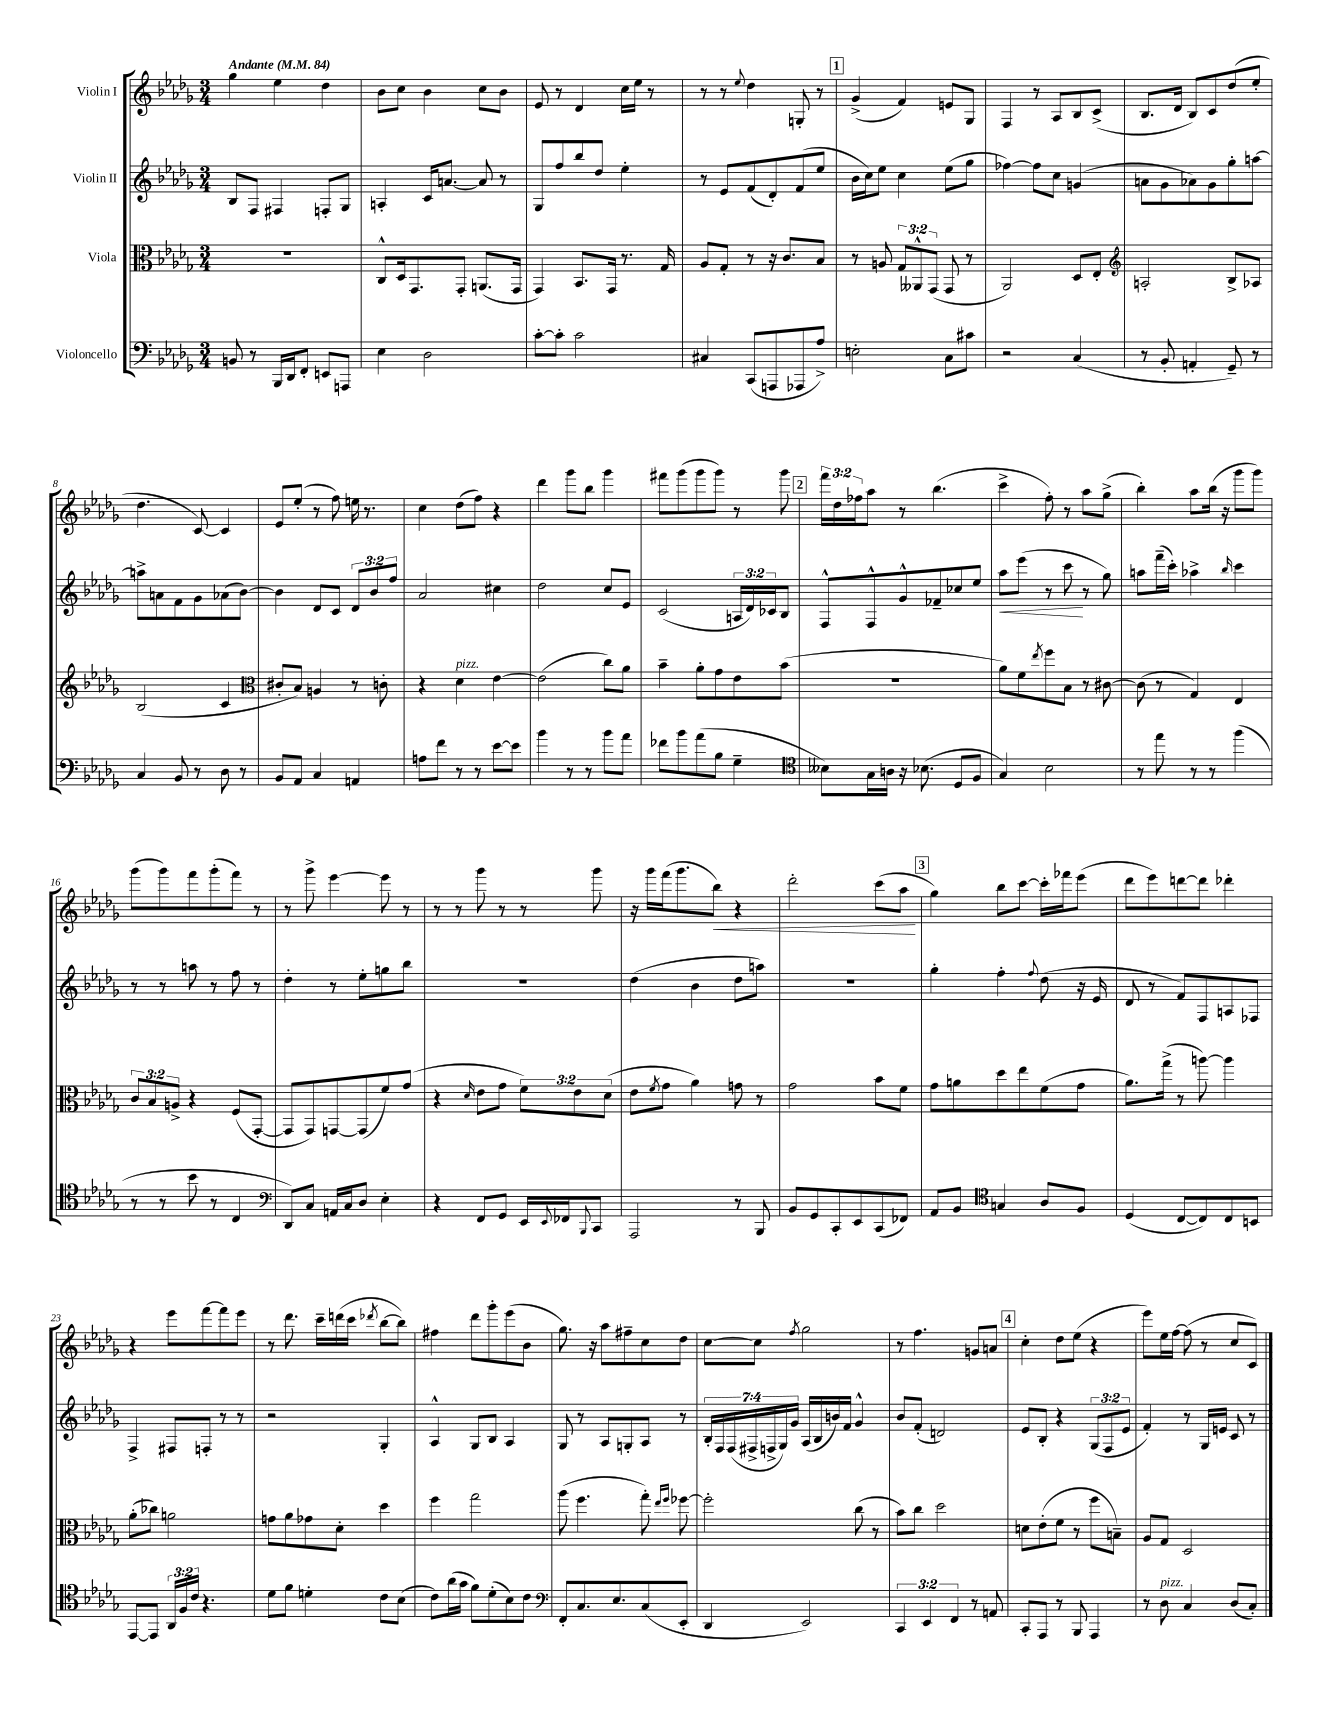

**kern	**kern	**kern	**kern
*staff4	*staff3	*staff2	*staff1
*clefF4	*clefC3	*clefG2	*clefG2
*k[b-e-a-d-g-]	*k[b-e-a-d-g-]	*k[b-e-a-d-g-]	*k[b-e-a-d-g-]
*M3/4	*M3/4	*M3/4	*M3/4
*MM84	*MM84	*MM84	*MM84
8BB	2.r	8B-	4gg-
8r	.	8F	.
16BBB-	.	4F#	4ee-
16DD-	.	.	.
8FF'	.	.	.
8EE	.	8F'	4dd-
8AAA	.	8G-	.
=	=	=	=
4E-	8C^^	4A'	8b-
.	16D-	.	8cc
.	8.GG-	.	.
2D-	.	16c	4b-
.	.	[8.a	.
.	8GG-'	.	.
.	(8.AA	8a]	8cc
.	.	8r	8b-
.	16GG-	.	.
=	=	=	=
[8c'	4GG-)	8G-	8e-
8c']	.	8ff	8r
2c	8.BB-	8bb-	4d-
.	.	8dd-	.
.	16GG-	.	.
.	8.r	4ee-'	16cc
.	.	.	16ee-
.	.	.	8r
.	16G-	.	.
=	=	=	=
4C#	8A-	8r	8r
.	8G-'	8e-	8r
.	.	.	8qqee-
(8CC	8r	(8f	4dd-
8AAA	16r	8d-')	.
.	8.c	.	.
8AAA-	.	(8f	8G'
8A-^)	8B-	8ee-	8r
=	=	=	=
2E'	8r	16b-	(4g-^
.	.	16cc)	.
.	8A	8ee-	.
.	12G-	4cc	4f)
.	12AA--^^	.	.
.	(12GG-	.	.
8C	8GG-	(8ee-	8e
8c#	8r	8gg-	8G-
=	=	=	=
2r	2AA-)	[4ff-)	4F
.	.	8ff-]	8r
.	.	8cc	8A-
(4C	8D-	(4g	8B-
.	8E-'	.	(8c^
=	=	=	=
*	*clefG2	*	*
8r	2A'	8a	8.B-
8BB-'	.	8g-	.
.	.	.	16d-
4AA'	.	8a-)	8B-)
.	.	8g-	8c
8GG-~)	8B-^	8gg-'	(8dd-
8r	8A-	[8aa	8ee-'
=	=	=	=
4C	(2B-	8aa^]	4.dd-
.	.	8a	.
8BB-	.	8f	.
8r	.	8g-	[8c)
8D-	4c	(8a-	4c]
8r	.	[8b-)	.
=	=	=	=
*	*clefC3	*	*
8BB-	8c#'	4b-]	8e-
8AA-	8B-)	.	(8ee-'
4C	4A	8d-	8r
.	.	8c	8ff)
4AA	8r	12d-	16ee
.	.	.	8.r
.	.	12b-	.
.	8c'	.	.
.	.	12ff	.
=	=	=	=
8A	4r	2a-	4cc
8f	.	.	.
8r	4d-	.	(8dd-
8r	.	.	8ff)
[8e-	[4e-	4cc#	4r
8e-]	.	.	.
=	=	=	=
4b-	(2e-]	2dd-	4ddd-
8r	.	.	8ggg-
8r	.	.	8bb-
8b-	8cc)	8cc	4ggg-
8a-	8a-	8e-	.
=	=	=	=
8f-	4b-~	(2c	8fff#
8b-	.	.	(8ggg-
(8a-	8a-'	.	8ggg-
8B-	8g-	.	8ggg-)
4G-~	8e-	24A	8r
.	.	24d-)	.
.	.	24c-	.
.	(8b-	8B-	8ggg-
=	=	=	=
*clefC4	*	*	*
8B--)	2.r	8F^^	24fff
.	.	.	24dd-
.	.	.	24ff-
16G-	.	8F^^	8aa-
16A	.	.	.
16r	.	8g-^^	8r
(8.B-	.	.	.
.	.	8f-~	(4.bb-
8D-	.	8cc-	.
8F	.	8ee-	.
=	=	=	=
4G-)	8a-)	8aa-	4ccc^
.	8f	(8eee-	.
.	8qee-	.	.
2B-	8ff	8r	8ff')
.	8B-	8ccc	8r
.	8r	8r	8aa-
.	[8c#	8gg-)	(8gg-^
=	=	=	=
8r	(8c#]	8aa	4bb-')
8ee-	8r	(16fff~	.
.	.	16ccc')	.
8r	4G-)	4aa-^	8aa-
8r	.	.	(16bb-
.	.	.	16r
.	.	16qqbb-	.
(4ff	4E-	4ccc	8ggg-
.	.	.	8ggg-)
=	=	=	=
8r	12c	8r	(8ggg-
.	12B-	.	.
8r	.	8r	8ggg-)
.	12A^	.	.
8b-	4r	8aa	8fff
8r	.	8r	(8ggg-'
4C	(8F	8ff	8fff)
.	[8GG-'	8r	8r
=	=	=	=
*clefF4	*	*	*
8DD-)	8GG-]	4dd-'	8r
8C	8GG-)	.	8ggg-^
16AA	[8GG	8r	[4eee-
16C	.	.	.
8D-	(8GG]	8ee-'	.
4E-'	8f)	8gg	8eee-]
.	(8g-	8bb-	8r
=	=	=	=
4r	4r	2.r	8r
.	.	.	8r
.	16qqd-	.	.
8FF	8e-	.	8ggg-
8GG-	8g-	.	8r
16EE-	12f)	.	8r
8qqEE-	.	.	.
16FF-	.	.	.
.	12e-	.	.
8qqBBB-	.	.	.
8CC	.	.	8ggg-
.	(12d-	.	.
=	=	=	=
2AAA-	8e-	(4dd-	16r
.	.	.	16ggg-
.	8qf	.	.
.	8g-	.	(16fff
.	.	.	8.ggg-
.	4a-)	4b-	.
.	.	.	8bb-)
8r	8g	8dd-	4r
8BBB-	8r	8aa)	.
=	=	=	=
8BB-	2g-	2.r	2ddd-'
8GG-	.	.	.
8CC'	.	.	.
8EE-	.	.	.
(8CC	8b-	.	(8ccc
8FF-)	8f	.	8aa-
=	=	=	=
8AA-	8g-	4gg-'	4gg-)
8BB-	8a	.	.
*clefC4	*	*	*
4G	8dd-	4ff'	8bb-
.	8ee-	.	[8ccc
.	.	8qqff	.
8A-	(8f	(8dd-	16ccc']
.	.	.	16fff-
8F	8g-	16r	(8eee-
.	.	16e-	.
=	=	=	=
(4D-	8.a-)	8d-	8ddd-
.	.	8r	8eee-)
.	(16gg-^	.	.
[8C	8r	8f)	[8ddd
8C])	[8aa)	8F	8ddd]
8C	4aa]	8A	4ddd-'
8BB	.	8F-	.
=	=	=	=
[8EE-	(8a-'	4F^	4r
8EE-]	8cc-)	.	.
24AA-	2a	8F#	8eee-
24F	.	.	.
24c	.	.	.
4.r	.	8F'	[8fff
.	.	8r	8fff]
.	.	8r	8eee-
=	=	=	=
8d-	8g	2r	8r
8f	8a-	.	8.ddd-
4d'	8g-	.	.
.	.	.	16ccc~
.	8d-'	.	(16ddd
.	.	.	16ccc
.	.	.	8qddd-
8c	4dd-	4G-'	[8bb-
(8B-	.	.	8bb-])
=	=	=	=
8c)	4ff	4A-^^	4ff#
(16a-	.	.	.
16g-	.	.	.
8f)	2gg-	8G-	8ddd-
(8d-'	.	8B-	8ggg-'
8B-)	.	4A-	(8eee-
8c	.	.	8b-
=	=	=	=
*clefF4	*	*	*
8FF'	(8aa-	8G-	8.gg-)
8.C	4.ff	8r	.
.	.	.	16r
.	.	8A-	8aa-
8.E-	.	.	.
.	.	8G'	8ff#~
(8C	8gg-')	8A-	8cc
.	16qqee-	.	.
.	16qqff	.	.
8EE-'	[8ff-	8r	8dd-
=	=	=	=
4DD-	2ff-']	28B-'	[8cc
.	.	28F	.
.	.	(28F	.
.	.	28F#^	.
.	.	.	8cc]
.	.	28F^	.
.	.	28G-)	.
.	.	28g-	.
.	.	.	8qff
2EE-)	.	(16A-	2gg-
.	.	16B-	.
.	.	16b)	.
.	.	16f	.
.	(8cc	4g-^^	.
.	8r	.	.
=	=	=	=
6CC	8b-)	8b-	8r
.	8cc	(8f'	4.ff
6EE-	.	.	.
.	2dd-	2d)	.
6FF	.	.	.
8r	.	.	8g
8AA	.	.	8a
=	=	=	=
8CC'	8d	8e-	4cc'
8AAA-	(8e-'	8B-'	.
8r	8f	4r	8dd-
8BBB-	8r	.	(8ee-
4AAA-	8ff	(12G-	4r
.	.	12F	.
.	8B~)	.	.
.	.	12e-	.
=	=	=	=
8r	8A-	4f')	8eee-)
8D-	8G-	.	16ee-
.	.	.	[16ff
4C	2D-	8r	(8ff]
.	.	16G-	8r
.	.	16e	.
(8D-	.	8c	8cc
8C')	.	8r	8c)
==	==	==	==
*-	*-	*-	*-
